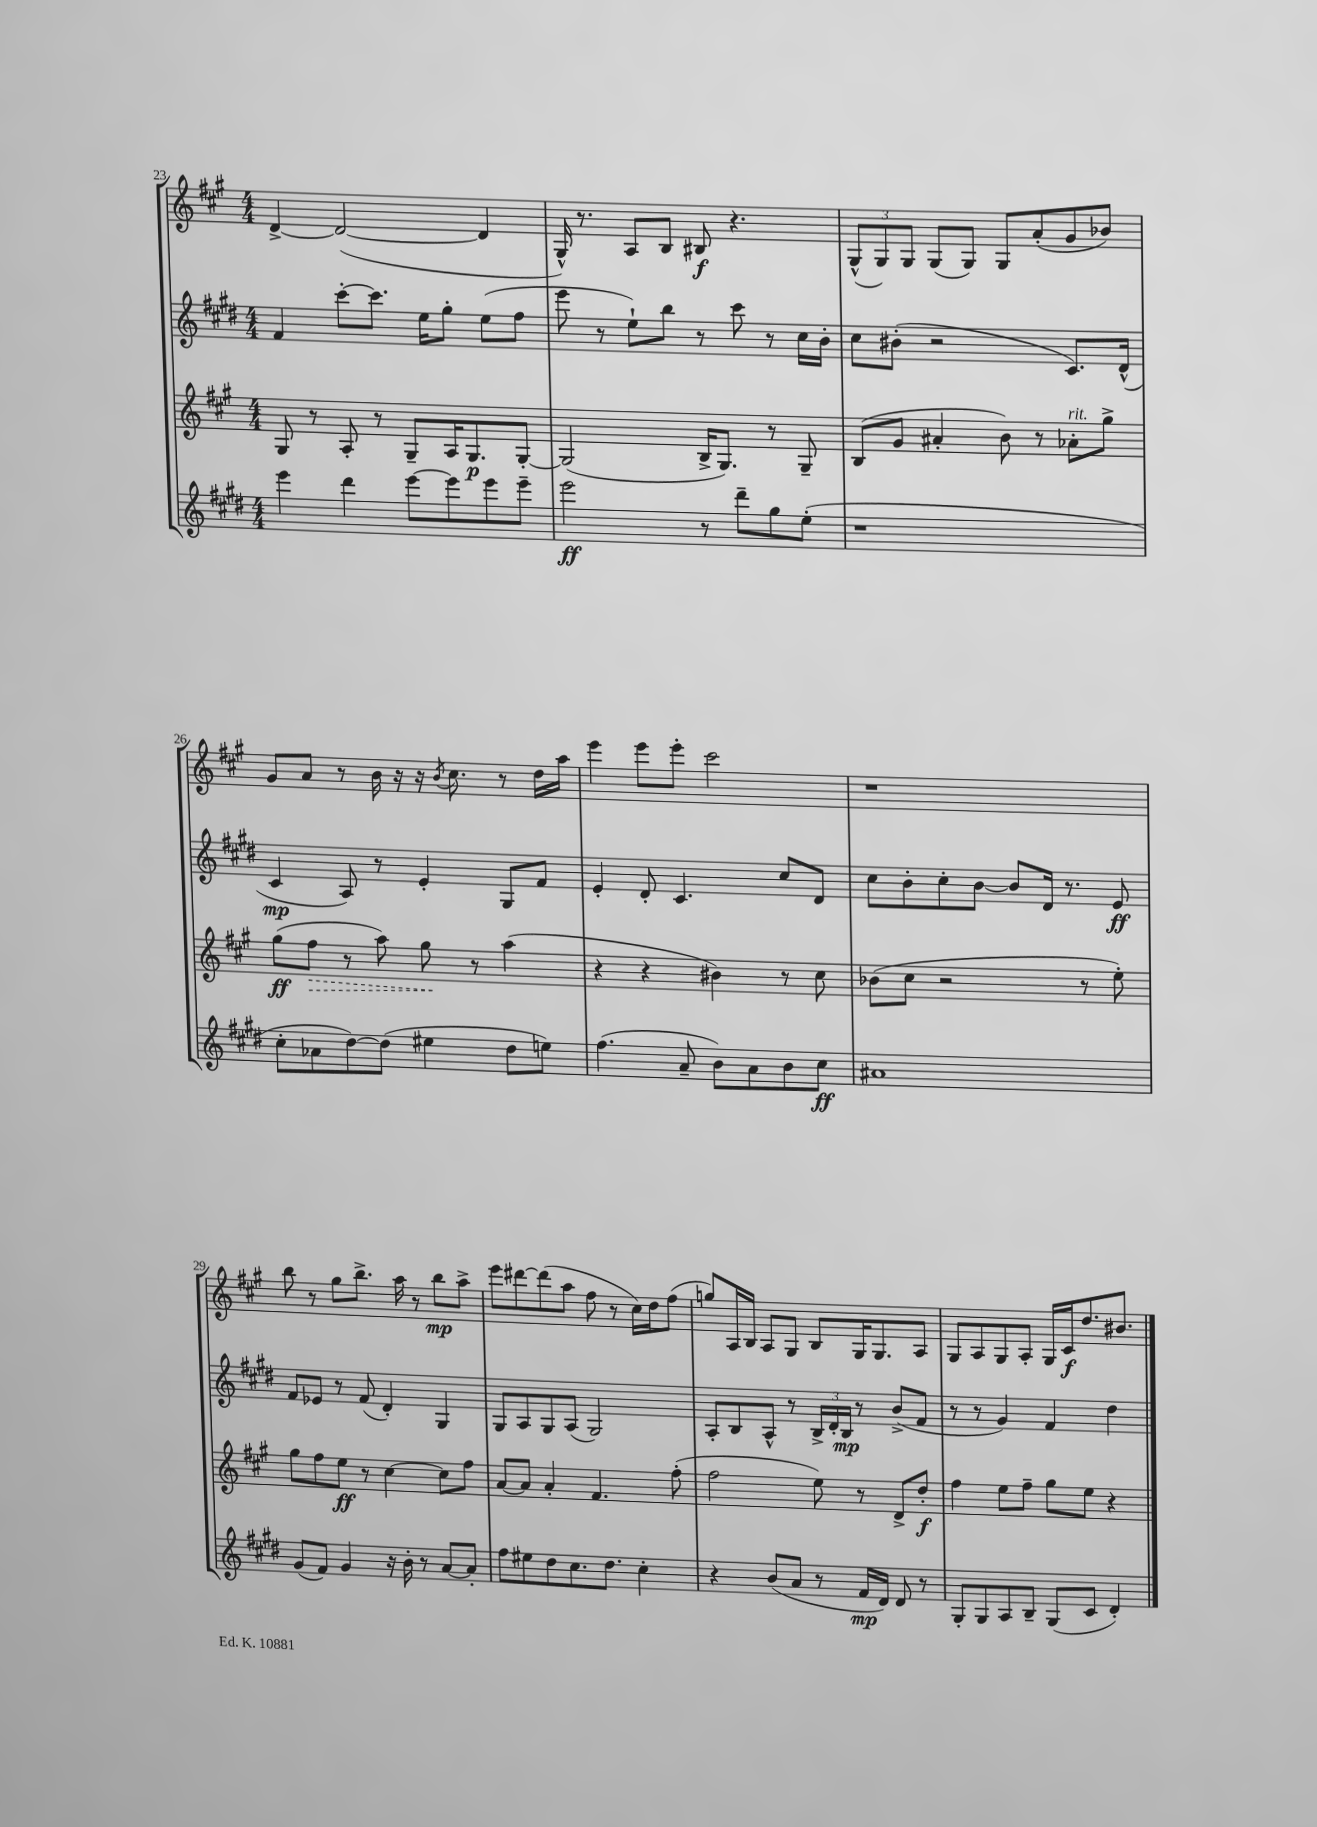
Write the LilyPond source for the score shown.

<<
\new StaffGroup <<
\new Staff = "s0" {
    \clef treble \key a \major \numericTimeSignature \time 4/4
    d'4~-> d'2~( d'4 |
    gis16-^) r8. a8 b8 bis8\f r4. |
    \tuplet 3/2 { gis8-^( gis8) gis8 } gis8( gis8) gis8 a'8-.( gis'8 bes'8) |
    gis'8 a'8 r8 b'16 r16 r16 \acciaccatura { b'8 } cis''8. r8 d''16 a''16 |
    e'''4 e'''8 e'''8-. cis'''2 |
    r1 |
    b''8 r8 gis''8 b''8.-> a''16 r8 b''8\mp a''8-> |
    e'''8 dis'''8~ dis'''8( a''8 fis''8 r8 cis''16) d''16 fis''8( |
    g''8) a16 b16 a8 gis8 b8 gis16 gis8. a8 |
    gis8 a8 gis8 a8-. gis16 cis'16\f d''8. bis'8. \bar "|." |
}
\new Staff = "s1" {
    \clef treble \key e \major \numericTimeSignature \time 4/4
    fis'4 cis'''8~-. cis'''8. e''16 gis''8-. e''8( fis''8 |
    e'''8 r8 e''8-!) b''8 r8 cis'''8 r8 cis''16 b'16-. |
    cis''8 bis'8-.( r2 cis'8.) dis'16-^( |
    cis'4\mp a8) r8 e'4-. gis8 fis'8 |
    e'4-. dis'8-. cis'4. cis''8 dis'8 |
    cis''8 b'8-. cis''8-. b'8~ b'8 dis'16 r8. e'8\ff |
    fis'8 ees'8 r8 fis'8( dis'4-.) gis4 |
    gis8 a8 gis8 a8( gis2) |
    a8-. b8 a8-^ r8 \tuplet 3/2 { b16-> dis'16-. b16\mp } r8 b'8->( fis'8 |
    r8 r8 gis'4) fis'4 dis''4 \bar "|." |
}
\new Staff = "s2" {
    \clef treble \key a \major \numericTimeSignature \time 4/4
    gis8 r8 a8-. r8 gis8-- a16 gis8.\p gis8~-. |
    gis2( b16-> gis8.) r8 gis8-- |
    b8( gis'8 ais'4-. b'8) r8 aes'8-.^\markup { \italic "rit." } gis''8-> |
    gis''8\ff( \once \override Hairpin.style = #'dashed-line fis''8\> r8 a''8) gis''8\! r8 a''4( |
    r4 r4 bis'4) r8 cis''8 |
    bes'8( cis''8 r2 r8 e''8-.) |
    gis''8 fis''8 e''8\ff r8 cis''4~ cis''8 fis''8 |
    a'8~ a'8 a'4-. fis'4. fis''8-.( |
    fis''2 e''8) r8 d'8-> d''8-.\f |
    fis''4 e''8 fis''8-- gis''8 e''8 r4 \bar "|." |
}
\new Staff = "s3" {
    \clef treble \key e \major \numericTimeSignature \time 4/4
    e'''4 dis'''4 e'''8~ e'''8 e'''8 e'''8-- |
    e'''2\ff r8 dis'''8-- gis''8 e''8-.( |
    r1 |
    cis''8-. aes'8 dis''8~) dis''8( eis''4 dis''8 e''8) |
    fis''4.( a'8-- b'8) a'8 b'8 cis''8\ff |
    ais'1 |
    gis'8( fis'8) gis'4 r16 b'16-. r8 a'8~ a'8-. |
    fis''8 eis''8 dis''8 cis''8. dis''8. cis''4-. |
    r4 b'8( a'8 r8 fis'16\mp dis'16) dis'8 r8 |
    gis8-. gis8 a8 b8-- gis8( cis'8 dis'4-.) \bar "|." |
}
>>
>>
\layout { \context { \Score currentBarNumber = #23 } }
